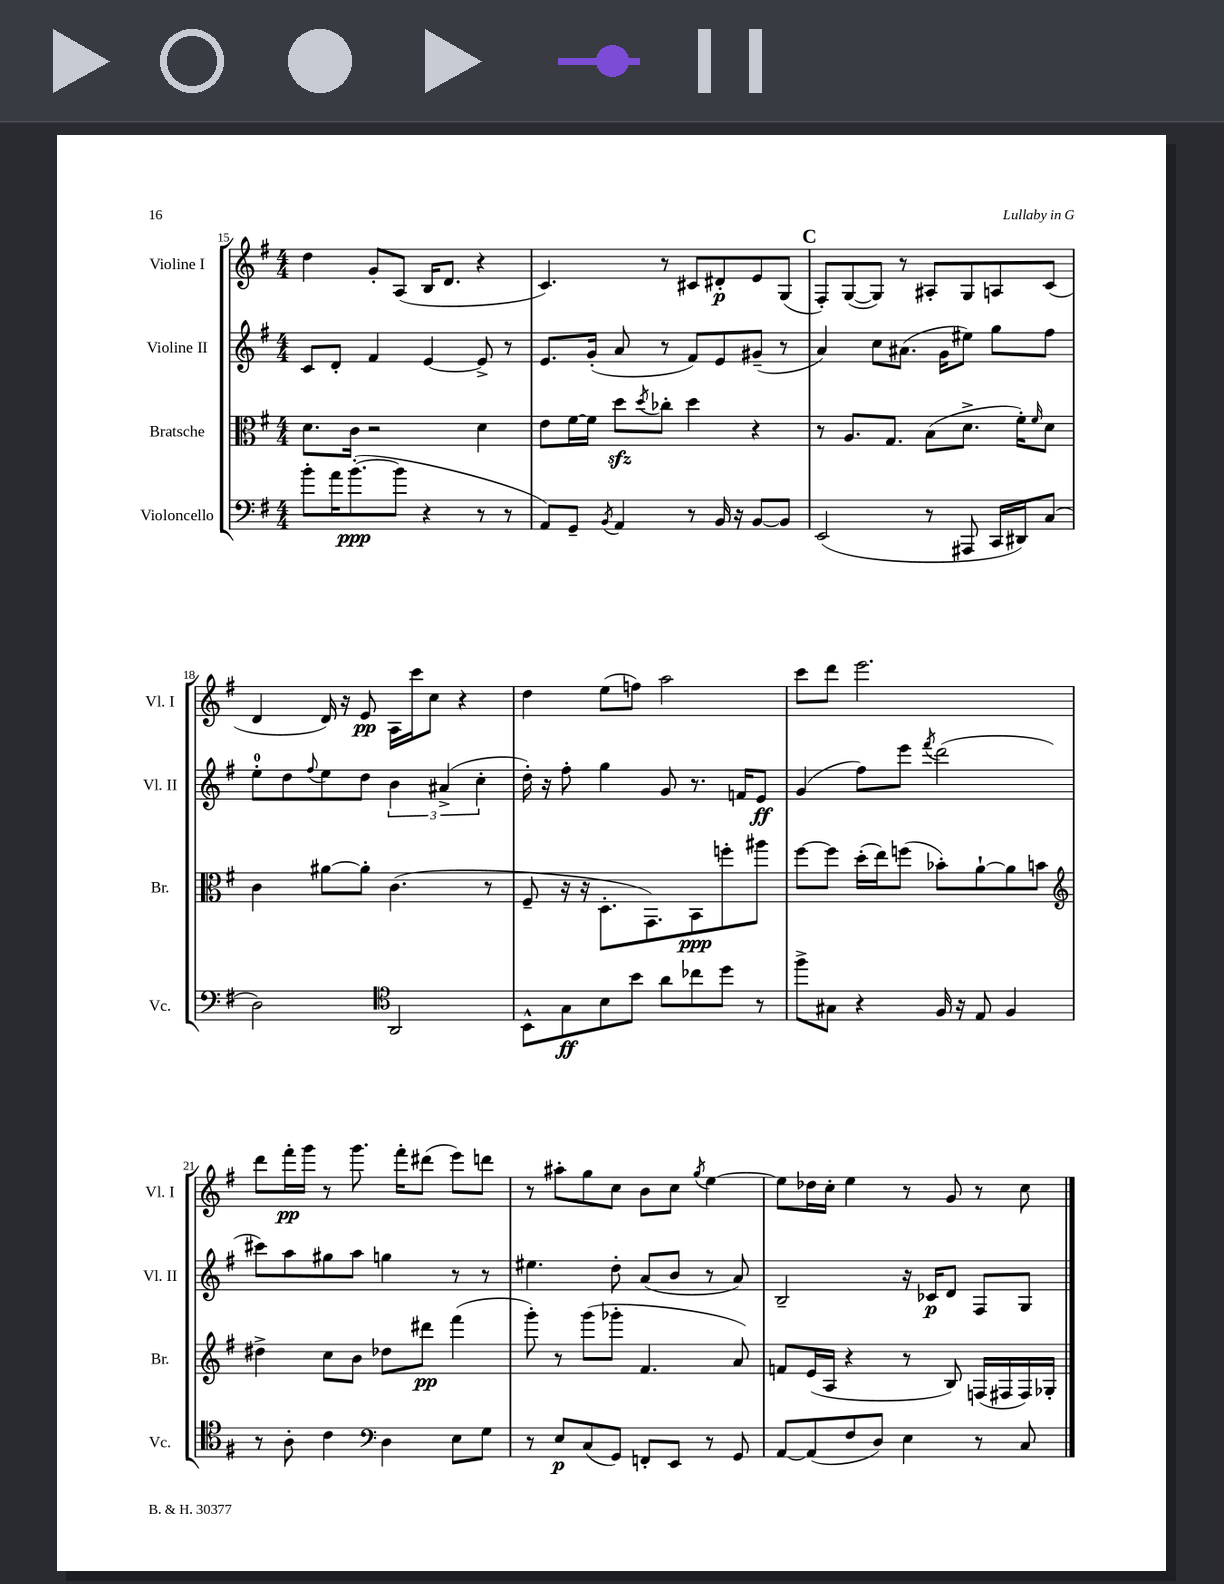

**kern	**kern	**kern	**kern
*staff4	*staff3	*staff2	*staff1
*clefF4	*clefC3	*clefG2	*clefG2
*k[f#]	*k[f#]	*k[f#]	*k[f#]
*M4/4	*M4/4	*M4/4	*M4/4
8b'\L	8.d\L	8c/L	4dd\
16a\K	.	8d'/J	.
([8.b'\	16c\Jk	.	.
.	2r	4f#/	8g'/L
8b\]J	.	.	(8A/J
4r	.	[4e/	16B/LK
.	.	.	8.d/J
8r	4d\	8e^/]	4r
8r	.	8r	.
=	=	=	=
8AA/L)	8e\L	8.e/L	4.c/)
8GG~/J	[16f#\L	.	.
.	16f#\]JJ	(16g'/Jk	.
8qBB/	.	.	.
4AA/	8dd\L	8a/	.
.	8qdd/	.	.
.	8cc-'\J	8r	8r
8r	4dd\	8f#/L)	8c#/L
16BB/	.	8e/	8d#'/
16r	.	.	.
[8BB/L	4r	(8g#~/J	8e/
8BB/]J	.	8r	(8G/J
=	=	=	=
(2EE/	8r	4a/)	8F#'/L)
.	8.A/L	.	([8G/
.	.	8cc\L	8G/]J)
.	8.G/J	.	.
.	.	(8.a#\J	8r
8r	(8B\L	.	8A#'/L
.	.	16g\LK	.
8AAA#/	8.d^\J	8ee#\J)	8G/
16CC/LL	.	8gg\L	8A/
16DD#/J)	16f#'\LK)	.	.
.	16qqf#/	.	.
(8C/J	8d\J	8ff#\J	(8c/J
=	=	=	=
2D\)	4c\	8ee'\L	4d/
.	.	8dd\	.
.	.	8qqff#/	.
.	[8a#\L	8ee\	16d/)
.	.	.	16r
.	8a#'\]J	8dd\J	8e/
*clefC4	*	*	*
2AA/	(4.c\	6b\	16A\LL
.	.	.	16ccc\J
.	.	.	8cc\J
.	.	(6a#^/	.
.	.	.	4r
.	.	6cc'\	.
.	8r	.	.
=	=	=	=
8BB^^\L	8F#~/	16dd'\)	4dd\
.	.	16r	.
8G\	16r	8ff#'\	.
.	16r	.	.
8B\	8.D'\L	4gg\	(8ee\L
8b\J	.	.	8ff\J)
.	8.GG\)	.	.
8a\L	.	8g/	2aa\
8cc-\	8BB\	8.r	.
8dd\J	8ff'\	.	.
.	.	16f/LK	.
8r	8aa#\J	8e/J	.
=	=	=	=
8ff#^\L	[8ff#\L	(4g/	8ccc\L
8G#\J	8ff#\]J	.	8ddd\J
4r	(16dd'\LL	8ff#\L)	2.eee\
.	16ee\J)	.	.
.	(8ff\J	8eee\J	.
.	.	8qfff#/	.
16F#/	8b-'\L)	(2ddd\	.
16r	.	.	.
8E/	[8a`\	.	.
4F#/	8a\]	.	.
.	8b\J	.	.
=	=	=	=
*	*clefG2	*	*
8r	4dd#^\	8ccc#\L)	8ddd\L
8A'\	.	8aa\	16fff#'\L
.	.	.	16ggg\JJ
4c\	8cc\L	8gg#\	8r
.	8b\J	8aa\J	8.ggg\
*clefF4	*	*	*
4D\	8dd-\L	4gg\	.
.	.	.	16fff#'\LK
.	8ddd#\J	.	(8ddd#\J
8E\L	(4fff#\	8r	8eee\L)
8G\J	.	8r	8ddd\J
=	=	=	=
8r	8ggg'\)	4.ee#\	8r
8E/L	8r	.	8aa#'\L
(8C/	(8ggg\L	.	8gg\
8GG/J)	8ggg-'\J	8dd'\	8cc\J
8FF'/L	4.f#/	(8a/L	8b\L
8EE/J	.	8b/J	8cc\J
.	.	.	8qgg/
8r	.	8r	[4ee\
8GG/	8a/)	8a/)	.
=	=	=	=
[8AA/L	8f/L	2B~/	8ee\]L
(8AA/]	(16e/L	.	16dd-\L
.	16A/JJ	.	16cc'\JJ
8F#/	4r	.	4ee\
8D/J)	.	.	.
4E\	8r	16r	8r
.	.	16c-/LK	.
.	8B/)	8d/J	8g/
8r	(16F/LL	8F#/L	8r
.	16F#/	.	.
8C/	16F#/)	8G/J	8cc\
.	16G-'/JJ	.	.
==	==	==	==
*-	*-	*-	*-
